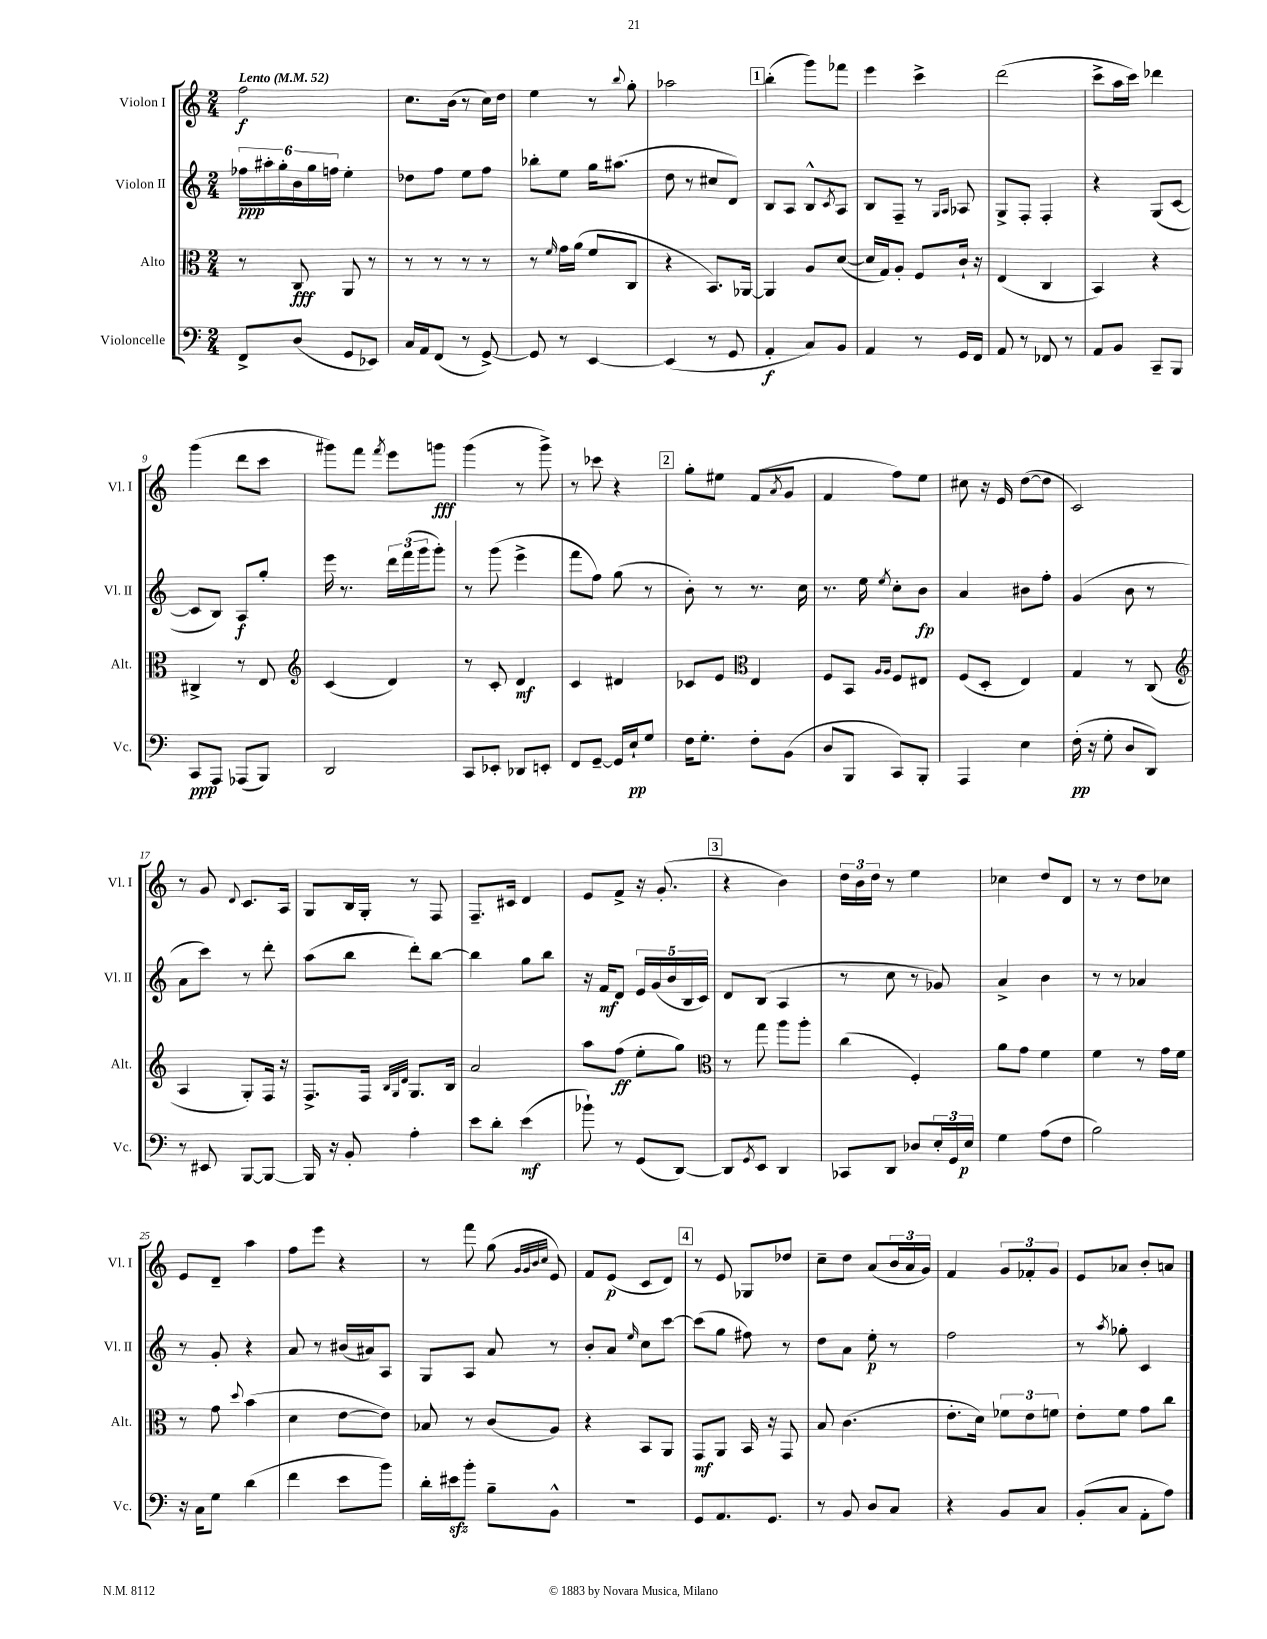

**kern	**kern	**kern	**kern
*staff4	*staff3	*staff2	*staff1
*clefF4	*clefC3	*clefG2	*clefG2
*k[]	*k[]	*k[]	*k[]
*M2/4	*M2/4	*M2/4	*M2/4
*MM52	*MM52	*MM52	*MM52
8FF^	8r	24ff-	2ff
.	.	24aa#'	.
.	.	24gg'	.
(8D	8C	24b	.
.	.	24gg	.
.	.	24ff	.
8GG	8AA	4ee'	.
8EE-)	8r	.	.
=	=	=	=
16C	8r	8dd-	8.cc
16AA	.	.	.
(8FF	8r	8ff	.
.	.	.	(16b
8r	8r	8ee	8r
[8GG^)	8r	8ff	16cc)
.	.	.	16dd
=	=	=	=
8GG]	8r	8bb-'	4ee
.	16qqf	.	.
8r	16g	8ee	.
.	(16a	.	.
[4EE	8f	16gg	8r
.	.	(8.aa#	.
.	.	.	8qqbb
.	8C	.	8gg'
=	=	=	=
(4EE]	4r	8dd	2aa-
.	.	8r	.
8r	8.BB)	8cc#	.
8GG	.	8d)	.
.	[16AA-	.	.
=	=	=	=
4AA'	4AA-]	8B	(4bb'
.	.	8A	.
8C)	8A	8B^^	8ggg)
.	.	8qc	.
8BB	([8d	8A	8fff-
=	=	=	=
4AA	16d]	8B	4eee
.	16G)	.	.
.	8A'	8F~	.
8r	8F	8r	4ccc^
.	.	16qqG	.
.	.	16qqA	.
16GG	16c`	8A-	.
16FF	16r	.	.
=	=	=	=
8AA	(4E	8G^	(2ddd
8r	.	8F'	.
8FF-	4C	4F'	.
8r	.	.	.
=	=	=	=
8AA	4BB)	4r	8ccc^
8BB	.	.	16aa
.	.	.	16ccc)
8CC~	4r	(8G	4ddd-
8BBB	.	[8c	.
=	=	=	=
8CC	4C#^	8c]	(4ggg
8AAA	.	8B)	.
(8AAA-	8r	8A	8ddd
8BBB)	8E	8gg'	8ccc
=	=	=	=
*	*clefG2	*	*
2DD	(4c	16eee	8ggg#)
.	.	8.r	.
.	.	.	8fff
.	.	.	8qfff
.	4d)	24ddd	8eee
.	.	(24fff	.
.	.	24ggg	.
.	.	8ggg')	8ggg
=	=	=	=
8CC	8r	8r	(4ggg
8EE-'	8c'	(8ggg	.
8DD-	4d	4eee^	8r
8EE'	.	.	8ggg^)
=	=	=	=
8FF	4c	8fff	8r
[8GG~	.	8ff)	8ccc-
16GG]	4d#	(8gg	4r
16E`	.	.	.
8G	.	8r	.
=	=	=	=
16F	8c-	8b')	8gg'
8.G'	.	.	.
.	8e	8r	8ee#
*	*clefC3	*	*
8F'	4E	8.r	(8f
.	.	.	8qa
(8BB	.	.	8g
.	.	16cc	.
=	=	=	=
8D	8F	8.r	4f
8BBB	8BB	.	.
.	.	16ee	.
.	16qqA	.	.
.	16qqA	8qee	.
8CC)	8F	8cc'	8ff)
8BBB'	8E#	8b	8ee
=	=	=	=
4AAA	(8F	4a	8cc#
.	8D'	.	16r
.	.	.	16e
4E	4E)	8b#	([8dd
.	.	8ff'	8dd]
=	=	=	=
(16F'	4G	(4g	2c)
16r	.	.	.
8G'	.	.	.
8D	8r	8b	.
8DD)	(8C	8r	.
=	=	=	=
*	*clefG2	*	*
8r	4A	8a	8r
8EE#	.	8ccc)	8g
.	.	.	8qqd
[8BBB	8G')	8r	8.c
8BBB_	16F	8ddd'	.
.	16r	.	16A
=	=	=	=
16BBB]	8.F^	(8aa	8G
16r	.	.	.
8BB'	.	8bb	16B
.	16F	.	16G'
.	32qqB	.	.
.	32qqG	.	.
.	32qqd	.	.
4A'	8.G	8ddd')	8r
.	.	[8bb	8F
.	16B	.	.
=	=	=	=
8e	2a	4bb]	8.F~
8d'	.	.	.
.	.	.	16c#
(4e	.	8gg	4d
.	.	8bb	.
=	=	=	=
8b-`)	8aa	16r	8e
.	.	16f	.
8r	(8ff	8d	8f^
(8GG	8ee'	20e	16r
.	.	(20g	.
.	.	.	(8.g'
.	.	20b	.
[8DD)	8gg)	.	.
.	.	20B	.
.	.	20c)	.
=	=	=	=
*	*clefC3	*	*
8DD]	8r	8d	4r
8qGG	.	.	.
8EE	8gg	(8B	.
4DD	8aa	4A	4b)
.	8aa'	.	.
=	=	=	=
8CC-	(4cc	8r	24dd
.	.	.	24b
.	.	.	24dd
8DD	.	8cc	8r
8D-	4F')	8r	4ee
24E'	.	8g-)	.
24GG	.	.	.
24E	.	.	.
=	=	=	=
4G	8a	4a^	4cc-
.	8g	.	.
(8A	4f	4b	8dd
8F	.	.	8d
=	=	=	=
2B)	4f	8r	8r
.	.	8r	8r
.	8r	4a-	8dd
.	16g	.	8cc-
.	16f	.	.
=	=	=	=
16r	8r	8r	8e
16C	.	.	.
8G	8g	8g'	8d~
.	8qqdd	.	.
(4d	(4b	4r	4aa
=	=	=	=
4f	4d	8a	8ff
.	.	8r	8eee
8e	[8e	(16b#	4r
.	.	16a#)	.
8b)	8e])	8A	.
=	=	=	=
16d'	8B-	8G	8r
16e#	.	.	.
8b'	8r	8A	8fff
8B~	(8c	8a	(8gg
.	.	.	32qqg
.	.	.	32qqg
.	.	.	32qqb
.	.	.	32qqcc
8BB^^	8A)	8r	8e)
=	=	=	=
2r	4r	8b'	8f
.	.	8a	(8e
.	.	16qqee	.
.	8BB	8cc	8c
.	8AA	[8ccc	8d)
=	=	=	=
8GG	8GG	(8ccc]	8r
8.AA	8AA	8gg	8e
.	16BB	8ff#)	8G-
8.GG	16r	.	.
.	8GG	8r	8dd-
=	=	=	=
8r	8B	8dd	8cc~
8BB	(4.c	8a	8dd
8D	.	8ee'	(8a
8C	.	8r	24b
.	.	.	24a
.	.	.	24g)
=	=	=	=
4r	8.e'	2ff	4f
.	16d)	.	.
8BB	12f-	.	12g
.	12e	.	12f-'
8C	.	.	.
.	12f	.	12g
=	=	=	=
(8BB'	8e'	8r	8e
.	.	8qaa	.
8C	8f	8gg-'	8a-
8AA'	8g	4c	8b'
8A)	8cc	.	8a
==	==	==	==
*-	*-	*-	*-
